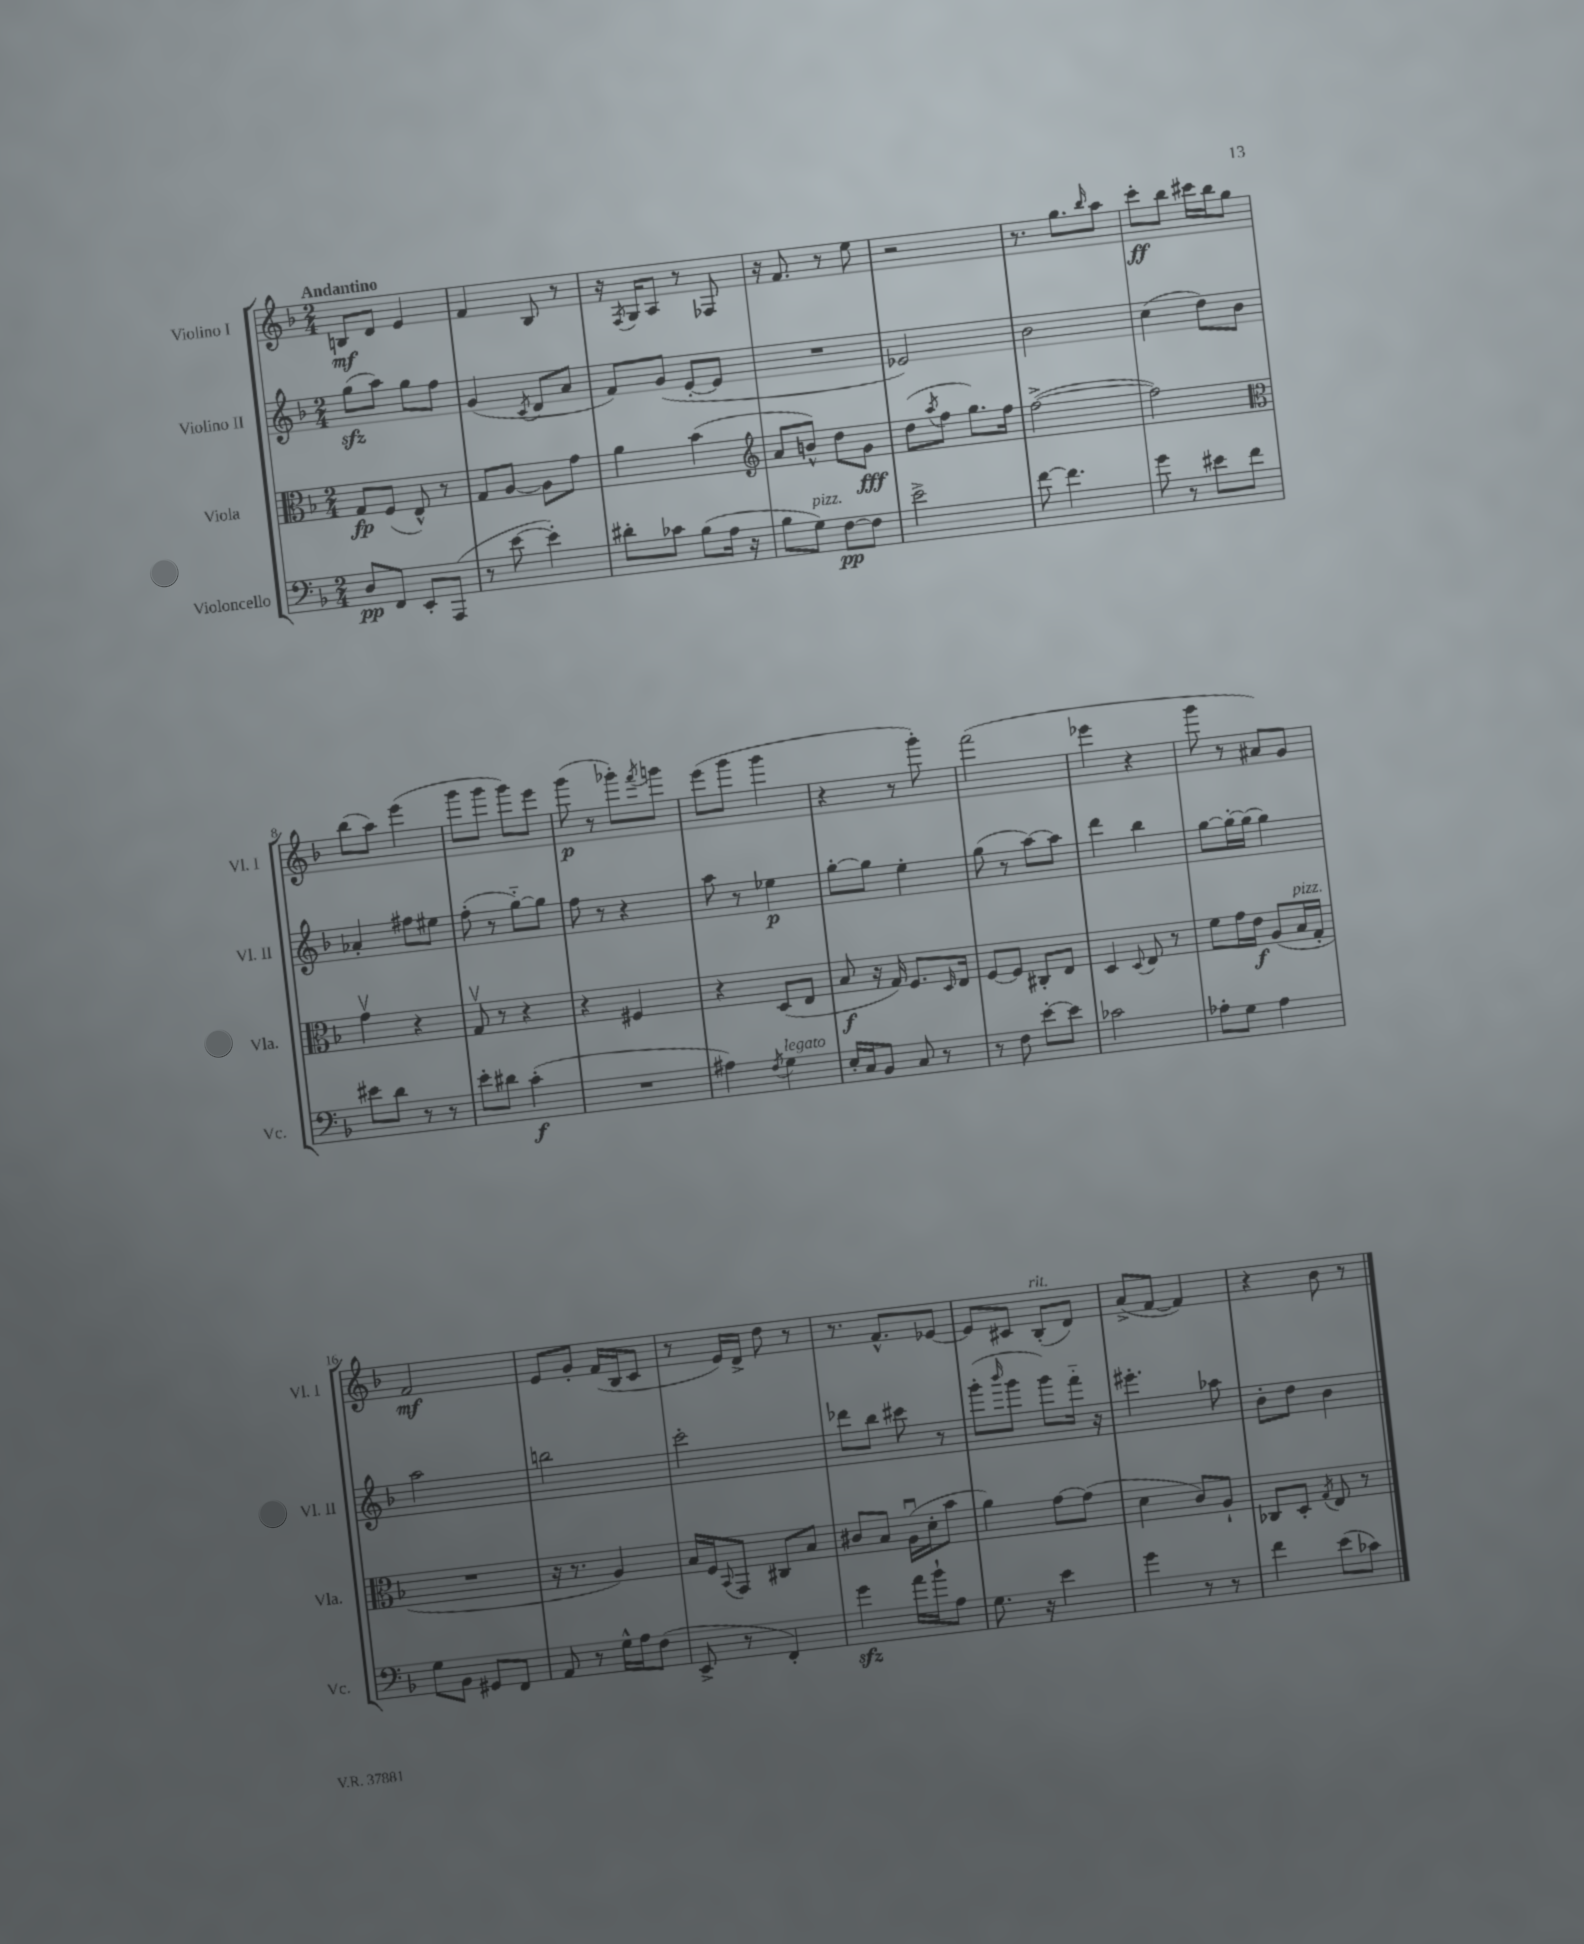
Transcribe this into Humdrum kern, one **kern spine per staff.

**kern	**dynam	**kern	**dynam	**kern	**dynam	**kern	**dynam
*part4	*part4	*part3	*part3	*part2	*part2	*part1	*part1
*staff4	*staff4	*staff3	*staff3	*staff2	*staff2	*staff1	*staff1
*I"Violoncello	*	*I"Viola	*	*I"Violino II	*	*I"Violino I	*
*I'Vc.	*	*I'Vla.	*	*I'Vl. II	*	*I'Vl. I	*
*clefF4	*	*clefC3	*	*clefG2	*	*clefG2	*
*k[b-]	*	*k[b-]	*	*k[b-]	*	*k[b-]	*
*M2/4	*	*M2/4	*	*M2/4	*	*M2/4	*
=1	=1	=1	=1	=1	=1	=1	=1
!	!	!	!	!	!	!LO:TX:a:B:t=Andantino	!
8D/L	pp	8G/L	fp	(8ggzz\L	.	8Bn/L	mf
8FF/J	.	(8F/J	.	8aa\J)	.	8d/J	.
8EE'/L	.	8E^^/)	.	8gg\L	.	4e/	.
(8AAA/J	.	8r	.	8ff\J	.	.	.
=2	=2	=2	=2	=2	=2	=2	=2
8r	.	8G/L	.	(4g/	.	4f/	.
[8e\	.	[8A/J	.	.	.	.	.
.	.	.	.	8qc/	.	.	.
4e'\])	.	8A\L]	.	8d/L	.	8B-/	.
.	.	8g\J	.	8a/J	.	8r	.
=3	=3	=3	=3	=3	=3	=3	=3
8d#X'\L	.	4a\	.	8f/L)	.	16r	.
.	.	.	.	.	.	8qF/	.
.	.	.	.	.	.	16G/KL	.
8c-X\J	.	.	.	(8g/J	.	8A/J	.
(8B-\L	.	(4b-\	.	[8e'/L	.	8r	.
16A\Jk	.	.	.	8e/J]	.	8F-X/	.
16r	.	.	.	.	.	.	.
=4	=4	=4	=4	=4	=4	=4	=4
*	*	*clefG2	*	*	*	*	*
8B-\L	.	8a/L	.	2r	.	16r	.
.	.	.	.	.	.	8.f/	.
!LO:TX:a:i:t=pizz.	!	!	!	!	!	!	!
8G\J)	.	8bn^^/J)	.	.	.	.	.
[8F\L	pp	8dd\L	.	.	.	8r	.
8F\J]	.	8g\J	fff	.	.	8ee\	.
=5	=5	=5	=5	=5	=5	=5	=5
2e^\	.	(8dd\L	.	2e-X/)	.	2r	.
.	.	8qaa/	.	.	.	.	.
.	.	8ff\J	.	.	.	.	.
.	.	8.gg\L)	.	.	.	.	.
.	.	16ff\Jk	.	.	.	.	.
=6	=6	=6	=6	=6	=6	=6	=6
[8f\	.	([2ff^\	.	2b-\	.	8.r	.
4.f\]	.	.	.	.	.	.	.
.	.	.	.	.	.	8.gg\L	.
.	.	.	.	.	.	16qqbb-/	.
.	.	.	.	.	.	8aa\J	.
=7	=7	=7	=7	=7	=7	=7	=7
8g\	.	2ff\])	.	(4cc\	.	8ccc'\L	ff
8r	.	.	.	.	.	8bb-\J	.
8e#X\L	.	.	.	8dd\L)	.	16ccc#X\LL	.
.	.	.	.	.	.	16bb-\J	.
8f\J	.	.	.	8b-\J	.	8gg\J	.
!!LO:LB:g=z
=8	=8	=8	=8	=8	=8	=8	=8
*	*	*clefC3	*	*	*	*	*
8e#X\L	.	4gv\	.	4a-X'/	.	(8bb-\L	.
8d\J	.	.	.	.	.	8aa\J)	.
8r	.	4r	.	8ff#X\L	.	(4eee\	.
8r	.	.	.	8ee#X\J	.	.	.
=9	=9	=9	=9	=9	=9	=9	=9
8e'\L	.	8Gv/	.	(8ff'\	.	8ggg\L	.
8d#X\J	.	8r	.	8r	.	8ggg\J	.
(4c'\	f	4r	.	[8gg\L)	.	8ggg\L)	.
.	.	.	.	8gg\J]	.	8eee\J	.
=10	=10	=10	=10	=10	=10	=10	=10
2r	.	4r	.	8ff\	.	(8ggg\	p
.	.	.	.	8r	.	8r	.
.	.	4F#X/	.	4r	.	8ggg-X'\L)	.
.	.	.	.	.	.	8qfff/	.
.	.	.	.	.	.	8gggn\J	.
=11	=11	=11	=11	=11	=11	=11	=11
4A#X\)	.	4r	.	8aa\	.	(8eee\L	.
.	.	.	.	8r	.	8ggg\J	.
8qF/	.	.	.	.	.	.	.
!LO:TX:a:i:t=legato	!	!	!	!	!	!	!
4G\	.	(8D/L	.	4ee-X\	p	4ggg\	.
.	.	8E/J	.	.	.	.	.
=12	=12	=12	=12	=12	=12	=12	=12
16E'/LL	.	8B-/	f	[8gg'\L	.	4r	.
16C/J	.	.	.	.	.	.	.
8BB-/J	.	16r	.	8gg\J]	.	.	.
.	.	16G/)	.	.	.	.	.
8C/	.	8.F/L	.	4ee'\	.	8r	.
8r	.	.	.	.	.	8ggg'\)	.
.	.	16qqD/	.	.	.	.	.
.	.	16E/Jk	.	.	.	.	.
=13	=13	=13	=13	=13	=13	=13	=13
8r	.	[8F/L	.	(8gg\	.	(2fff\	.
8F\	.	8F/J]	.	8r	.	.	.
[8e'\L	.	8C#X'/L	.	[8aa\L)	.	.	.
8e\J]	.	8E/J	.	8aa\J]	.	.	.
=14	=14	=14	=14	=14	=14	=14	=14
2c-X\	.	4D/	.	4ddd\	.	4eee-X\	.
.	.	8qqD/	.	.	.	.	.
.	.	8E/	.	4bb-\	.	4r	.
.	.	8r	.	.	.	.	.
=15	=15	=15	=15	=15	=15	=15	=15
8A-X'\L	.	8f\L	.	[8gg\L	.	8ggg\	.
8G\J	.	16g\L	.	16gg'\L_	.	8r	.
.	.	16e\JJ	f	(16gg\JJ]	.	.	.
4A-\	.	(8A/L	.	4gg\)	.	8a#X/L)	.
!	!	!LO:TX:a:i:t=pizz.	!	!	!	!	!
.	.	16B-/L	.	.	.	8g/J	.
.	.	16G'/JJ	.	.	.	.	.
!!LO:LB:g=z
=16	=16	=16	=16	=16	=16	=16	=16
8G\L	.	2r	.	2aa\	.	2f/	mf
8BB-\J	.	.	.	.	.	.	.
8GG#X/L	.	.	.	.	.	.	.
8FF/J	.	.	.	.	.	.	.
=17	=17	=17	=17	=17	=17	=17	=17
8AA/	.	16r	.	2bbn\	.	8e/L	.
.	.	8.r	.	.	.	.	.
8r	.	.	.	.	.	8g'/J	.
16G^^\LL	.	4A/)	.	.	.	(16f/LL	.
16A\J	.	.	.	.	.	16B-/J	.
(8F\J	.	.	.	.	.	8c/J	.
=18	=18	=18	=18	=18	=18	=18	=18
8EE^/	.	16B-/LL	.	2ccc'\	.	8r	.
.	.	16F/J	.	.	.	.	.
.	.	8qqBB-/	.	.	.	.	.
8r	.	8GG/J	.	.	.	16e/LL)	.
.	.	.	.	.	.	16d^/JJ	.
4FF'/)	.	8C#X/L	.	.	.	8dd\	.
.	.	8B-/J	.	.	.	8r	.
=19	=19	=19	=19	=19	=19	=19	=19
4gzz\	.	8c#X/L	.	8ddd-X\L	.	8.r	.
.	.	8B-/J	.	8bb-\J	.	.	.
.	.	.	.	.	.	8.f^^/L	.
16a\LL	.	(16Au\LL	.	8ccc#X\	.	.	.
16b-`\J	.	16d'\J	.	.	.	.	.
8A\J	.	8b-\J	.	8r	.	[8e-X/J	.
=20	=20	=20	=20	=20	=20	=20	=20
8.G\	.	4a\)	.	(8ggg'\L	.	8e-/L]	.
.	.	.	.	16qqbbb-/	.	.	.
.	.	.	.	8ggg\J	.	8c#X/J	.
16r	.	.	.	.	.	.	.
!	!	!	!	!	!	!LO:TX:a:i:t=rit.	!
4e\	.	[8g\L	.	8ggg\L)	.	(8B-'/L	.
.	.	(8g\J]	.	16fff\Jk	.	8d/J)	.
.	.	.	.	16r	.	.	.
=21	=21	=21	=21	=21	=21	=21	=21
4g\	.	4d\	.	4.eee#X'\	.	(8a^/L	.
.	.	.	.	.	.	[8f/J	.
8r	.	8c/L)	.	.	.	4f/])	.
8r	.	8A`/J	.	8aa-X\	.	.	.
=22	=22	=22	=22	=22	=22	=22	=22
4f\	.	8C-X/L	.	8b-'\L	.	4r	.
.	.	8D'/J	.	8dd\J	.	.	.
.	.	8qG/	.	.	.	.	.
(8e\L	.	8E/	.	4b-\	.	8b-\	.
8c-X\J)	.	8r	.	.	.	8r	.
==	==	==	==	==	==	==	==
*-	*-	*-	*-	*-	*-	*-	*-
